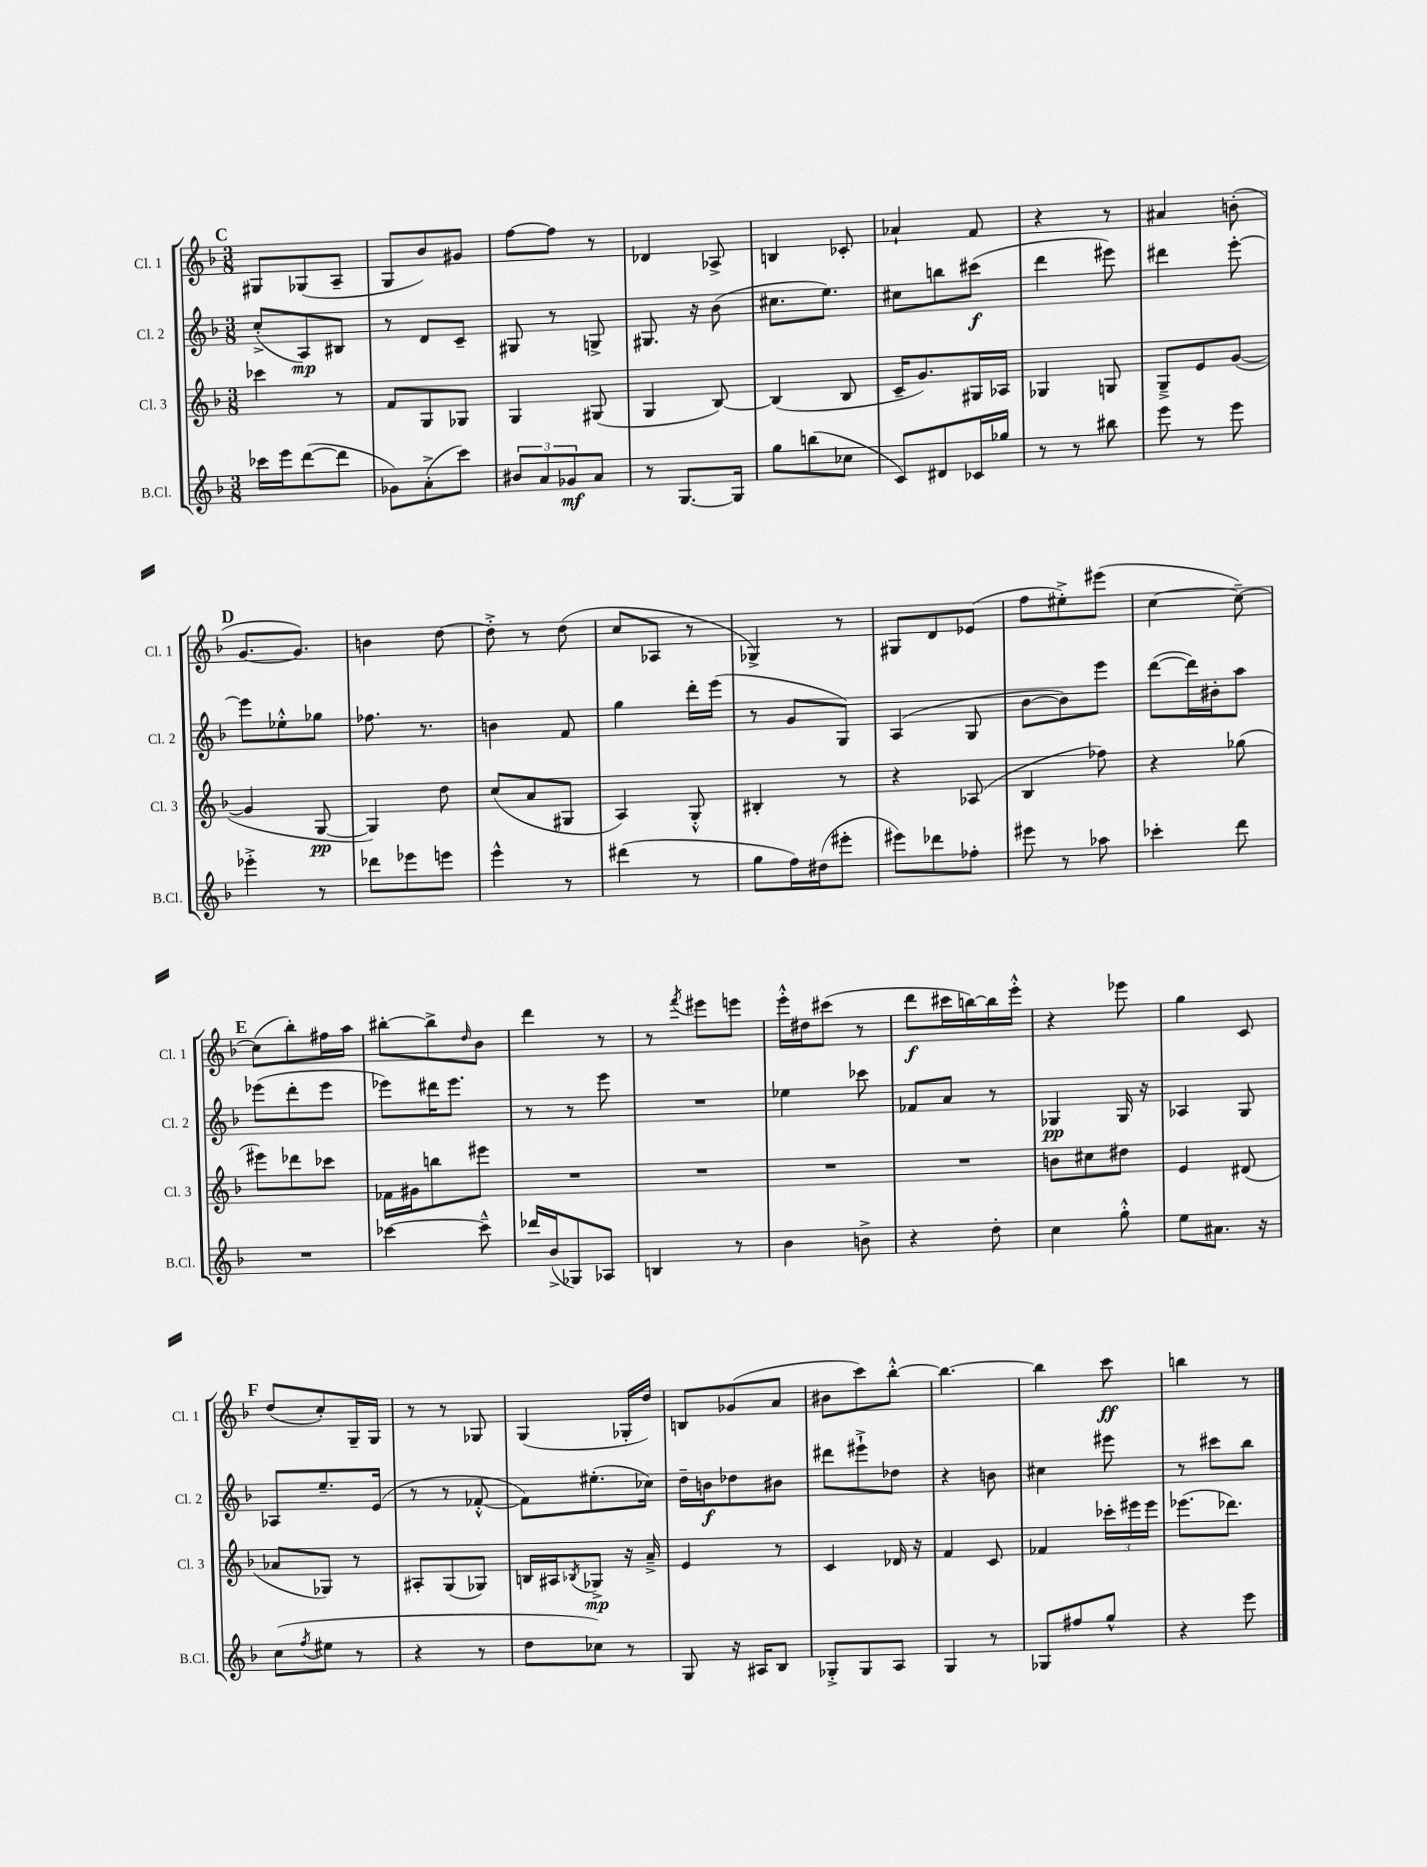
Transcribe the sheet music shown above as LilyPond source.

<<
\new StaffGroup <<
\new Staff = "s0" \with { instrumentName = "Cl. 1" shortInstrumentName = "Cl. 1" } {
    \clef treble \key f \major \numericTimeSignature \time 3/8
    \mark \markup { \bold "C" } gis8 ges8( a8-- |
    g8 bes'8) gis'8 |
    f''8~ f''8 r8 |
    des'4 aes8-> |
    b4 ces'8-. |
    aes'4-! f'8 |
    r4 r8 |
    ais'4 b'8-.( |
    \mark \markup { \bold "D" } g'8.~ g'8.) |
    b'4 d''8~ |
    d''8-.-> r8 d''8( |
    c''8 aes8 r8 |
    ges4->) r8 |
    gis8 d'8 ees'8( |
    f''8 eis''8-.->) eis'''8( |
    c''4~ c''8~--) |
    \mark \markup { \bold "E" } c''8( bes''8-.) fis''16 a''16 |
    bis''8~-. bis''8-> \grace { d''16 } bes'8 |
    d'''4 r8 |
    r8 \acciaccatura { f'''8 } eis'''8 e'''8 |
    e'''16-.-^ dis''16 cis'''8( r8 |
    d'''8\f cis'''16 b''16~) b''16 e'''16-.-^ |
    r4 ees'''8 |
    g''4 c'8 |
    \mark \markup { \bold "F" } d''8( c''8-.) g16-- g16 |
    r8 r8 ges8 |
    g4( ges16-. d''16) |
    b8 ges'8( a'8 |
    bis'8 c'''8) bes''8~-.-^ |
    bes''4.~ |
    bes''4 c'''8\ff |
    b''4 r8 \bar "|." |
}
\new Staff = "s1" \with { instrumentName = "Cl. 2" shortInstrumentName = "Cl. 2" } {
    \clef treble \key f \major \numericTimeSignature \time 3/8
    \mark \markup { \bold "C" } c''8-.->( a8\mp) bis8 |
    r8 d'8 c'8-- |
    gis8 r8 g8-> |
    gis8. r16 bes'8( |
    cis''8. e''8.) |
    cis''8 b''8 cis'''8\f( |
    d'''4 eis'''8) |
    dis'''4 e'''8~-. |
    \mark \markup { \bold "D" } e'''8 ees''8-.-^ ges''8 |
    fes''8. r8. |
    b'4 f'8 |
    g''4 d'''16-. e'''16( |
    r8 g'8 g8) |
    a4( g8 |
    bes'8~ bes'8) e'''8 |
    d'''8~( d'''16) bis'16-. a''8 |
    \mark \markup { \bold "E" } ees'''8( d'''8-. ees'''8 |
    ees'''8) dis'''16 ees'''8. |
    r8 r8 e'''8 |
    R4. |
    ees''4 ces'''8 |
    fes'8 a'8 r8 |
    ges4\pp ges16 r16 |
    aes4 g8 |
    \mark \markup { \bold "F" } aes8 e''8.-- e'16( |
    r8 r8 fes'8~-.-^ |
    fes'8) eis''8.-.( ces''16) |
    d''16-- b'16\f des''8 bis'8 |
    dis'''8 eis'''8-!-> des''8 |
    r4 b'8 |
    cis''4 eis'''8 |
    r8 cis'''8 bes''8 \bar "|." |
}
\new Staff = "s2" \with { instrumentName = "Cl. 3" shortInstrumentName = "Cl. 3" } {
    \clef treble \key f \major \numericTimeSignature \time 3/8
    \mark \markup { \bold "C" } ces'''4 r8 |
    f'8 g8 ges8 |
    g4 gis8( |
    g4 bes8~) |
    bes4( bes8 |
    c'16-- g'8.) gis16 aes16 |
    ges4 g8 |
    g8---> e'8 g'8~( |
    \mark \markup { \bold "D" } g'4 g8~\pp |
    g4) d''8 |
    c''8( a'8 gis8 |
    a4) g8-.-^ |
    bis4-. r8 |
    r4 aes8( |
    bes4 fes''8) |
    r4 ges''8( |
    \mark \markup { \bold "E" } eis'''8) des'''8 ces'''8 |
    fes'16 gis'16 b''8 eis'''8 |
    R4. |
    R4. |
    R4. |
    R4. |
    b'8 cis''8 dis''8 |
    e'4 dis'8( |
    \mark \markup { \bold "F" } aes'8 ges8) r8 |
    ais8-. g8( ges8) |
    b16 ais16 \acciaccatura { bes8 } ges8->\mp r16 a'16---> |
    e'4 r8 |
    c'4 des'16 r16 |
    f'4 c'8 |
    fes'4 \tuplet 3/2 { ces'''16-. eis'''16 eis'''16 } |
    ees'''8.( des'''8.) \bar "|." |
}
\new Staff = "s3" \with { instrumentName = "B.Cl." shortInstrumentName = "B.Cl." } {
    \clef treble \key f \major \numericTimeSignature \time 3/8
    \mark \markup { \bold "C" } ces'''16 e'''16 d'''8~( d'''8 |
    ges'8) a'8-.->( c'''8) |
    \tuplet 3/2 { bis'8 a'8 ges'8\mf } a'8 |
    r8 g8.~ g16 |
    g''8 b''8( ces''8 |
    c'8) dis'8 ces'16 ges''16 |
    r8 r8 bis''8 |
    e'''8 r8 e'''8 |
    \mark \markup { \bold "D" } ees'''4-.-> r8 |
    des'''8 ees'''8 e'''8 |
    e'''4-^ r8 |
    dis'''4( r8 |
    g''8 f''16) dis''16( eis'''8-. |
    eis'''8) des'''8 fes''8-. |
    eis'''8 r8 aes''8 |
    ces'''4-. d'''8 |
    \mark \markup { \bold "E" } R4. |
    ces'''4~ ces'''8---^ |
    des'''16 bes'16->( ges8) aes8 |
    b4 r8 |
    bes'4 b'8-> |
    r4 d''8-. |
    c''4 g''8-.-^ |
    e''8 ais'8. r16 |
    \mark \markup { \bold "F" } c''8( \acciaccatura { f''8 } eis''8 r8 |
    r4 r8 |
    d''8 ces''8) r8 |
    g8 r16 ais16 bes8 |
    ges8-.-> ges8 a8 |
    g4 r8 |
    ges8 fis''8 g''8-^ |
    r4 e'''8 \bar "|." |
}
>>
>>
\layout { \context { \Score \remove "Bar_number_engraver" } }
